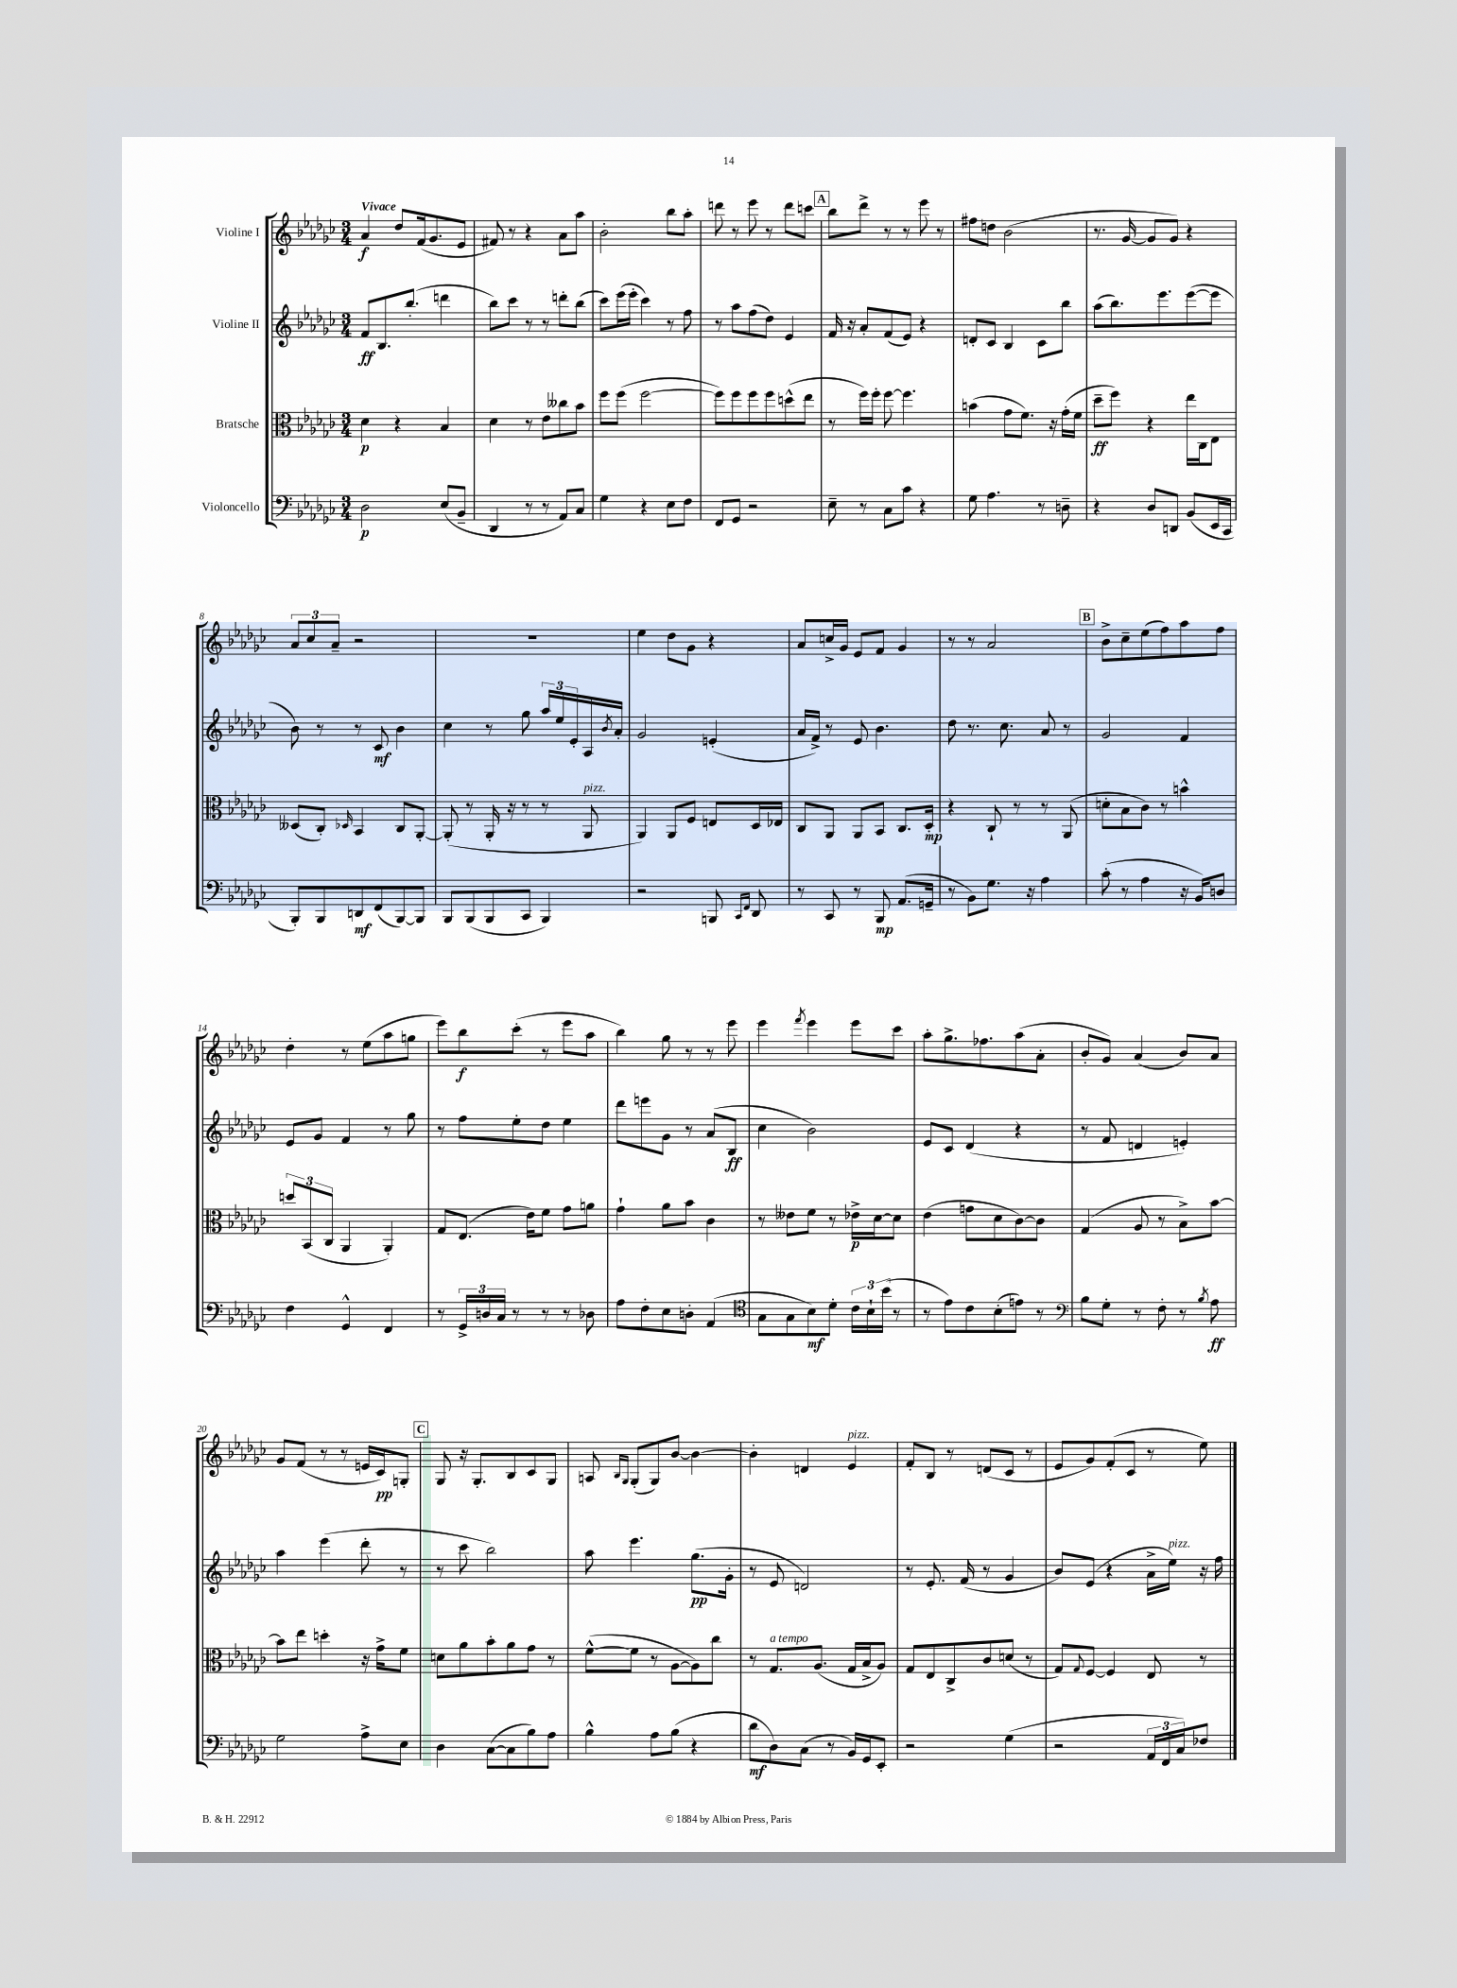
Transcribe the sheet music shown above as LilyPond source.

<<
\new StaffGroup <<
\new Staff = "s0" \with { instrumentName = "Violine I" } {
    \clef treble \key ges \major \numericTimeSignature \time 3/4 \tempo "Vivace"
    aes'4\f des''8 f'16( ges'8. ees'8 |
    fis'8) r8 r4 aes'8 aes''8 |
    bes'2-. bes''8 aes''8-. |
    d'''8 r8 ees'''8 r8 d'''8 c'''8 |
    \mark \markup { \box "A" } bes''8 des'''8-> r8 r8 ees'''8 r8 |
    fis''8 d''8 bes'2( |
    r8. ges'16~ ges'8 ges'8) r4 |
    \tuplet 3/2 { aes'8 ces''8 aes'8-- } r2 |
    R2. |
    ees''4 des''8 ges'8 r4 |
    aes'8 c''16-> ges'16 ees'8 f'8 ges'4 |
    r8 r8 aes'2 |
    \mark \markup { \box "B" } bes'8-> ces''8-- ees''8( f''8) aes''8 f''8 |
    des''4-. r8 ees''8( aes''8 g''8 |
    ees'''8) bes''8\f ces'''8-.( r8 ees'''8 aes''8 |
    bes''4) ges''8 r8 r8 ees'''8 |
    ees'''4 \acciaccatura { f'''8 } ees'''4 ees'''8 ces'''8 |
    aes''8-. ges''8.-> fes''8. aes''8( aes'8-. |
    bes'8-. ges'8) aes'4( bes'8) aes'8 |
    ges'8 f'8( r8 r8 e'16 ces'16\pp) g8-. |
    \mark \markup { \box "C" } ges8 r16 ges8.-. bes8 ces'8 ges8 |
    a8 \grace { bes16 ges16 } ges8-.( ges8) bes'8~ bes'4~ |
    bes'4-. d'4 ees'4^\markup { \italic "pizz." } |
    f'8-. bes8 r8 d'8( ces'8 r8 |
    ees'8 ges'8) f'8-.( ces'8 r8 ees''8) \bar "|." |
}
\new Staff = "s1" \with { instrumentName = "Violine II" } {
    \clef treble \key ges \major \numericTimeSignature \time 3/4
    f'8\ff bes8. bes''8.-.( d'''4 |
    bes''8) ces'''8 r8 r8 d'''8-. bes''8( |
    ces'''8) ees'''16( ees'''16-. ces'''4) r8 f''8 |
    r8 aes''8 f''8( des''8) ees'4 |
    \mark \markup { \box "A" } f'16 r16 aes'8-. f'8( ees'8) r4 |
    d'8-. ces'8 bes4 ces'8 bes''8 |
    aes''8( bes''8.) ees'''8. ees'''8~( ees'''8 |
    bes'8) r8 r8 ces'8\mf bes'4 |
    ces''4 r8 ges''8 \tuplet 3/2 { aes''16 ees''16 ees'16-. } aes16 \acciaccatura { bes'8 } aes'16-. |
    ges'2 e'4-.( |
    aes'16 f'16->) r8 ees'8 bes'4. |
    des''8 r8. ces''8. aes'8 r8 |
    \mark \markup { \box "B" } ges'2 f'4 |
    ees'8 ges'8 f'4 r8 ges''8 |
    r8 f''8 ees''8-. des''8 ees''4 |
    des'''8 e'''8 ges'8 r8 aes'8( bes8\ff |
    ces''4 bes'2) |
    ees'8 ces'8 des'4( r4 |
    r8 f'8 d'4 e'4-.) |
    aes''4 ees'''4( des'''8-. r8 |
    \mark \markup { \box "C" } r8 ces'''8 bes''2) |
    aes''8 ees'''4. ges''8.\pp( ges'16-. |
    r8 ees'8 d'2) |
    r8 ees'8.-. f'16( r8 ges'4 |
    bes'8) ees'8( r4 aes'16-> ees''16^\markup { \italic "pizz." }) r16 f''16 \bar "|." |
}
\new Staff = "s2" \with { instrumentName = "Bratsche" } {
    \clef alto \key ges \major \numericTimeSignature \time 3/4
    des'4\p r4 bes4 |
    des'4 r8 ees'8 ceses''8 bes'8 |
    f''8 f''8( f''2~ |
    f''8) f''8 f''8 f''8 d''8-^( ees''8 |
    \mark \markup { \box "A" } r8 f''16) f''16-. f''8~ f''4. |
    b'4( ges'8 f'8.) r16 ges'16-.( f'16 |
    des''8--\ff f''8) r4 ees''16 ces16 ees8 |
    deses8( ces8-.) \grace { des16 } bes,4 ces8 aes,8~-. |
    aes,8-.( r8 aes,16-. r16 r8 r8 aes,8^\markup { \italic "pizz." } |
    aes,4) aes,8 f8 e8 des16 ees16 |
    ces8 aes,8 aes,8 bes,8 ces8. des16-.\mp |
    r4 ces8-! r8 r8 aes,8( |
    \mark \markup { \box "B" } d'8-. bes8 ces'8) r8 b'4-^ |
    \tuplet 3/2 { d''8 bes,8( ces8 } aes,4 aes,4-.) |
    ges8 ees8.( ees'16) f'8 ges'8 a'8 |
    ges'4-! aes'8 bes'8 ces'4 |
    r8 eeses'8 f'8 r8 ees'16->\p des'16~ des'8 |
    ees'4( g'8 des'8 ces'8~) ces'8 |
    ges4( aes8 r8 bes8->) bes'8~ |
    bes'8 ees''8 d''4-. r16 ges'16-> f'8 |
    \mark \markup { \box "C" } d'8 aes'8 bes'8-. aes'8 ges'8 r8 |
    f'8~-^( f'8 r8 aes8~ aes8) ces''8 |
    r8 ges8.^\markup { \italic "a tempo" } aes8.( ges16 bes16-> aes8) |
    ges8 ees8 ces8-> ces'8 d'8( r8 |
    ges8) \appoggiatura { ges8 } f8~ f4 ees8 r8 \bar "|." |
}
\new Staff = "s3" \with { instrumentName = "Violoncello" } {
    \clef bass \key ges \major \numericTimeSignature \time 3/4
    des2\p ees8( bes,8-- |
    des,4 r8 r8 aes,8) ces8 |
    ges4 r4 ees8 f8 |
    f,8 ges,8 r2 |
    \mark \markup { \box "A" } ees8-- r8 ces8 ces'8 r4 |
    ges8 aes4. r8 d8-- |
    r4 des8 d,8 bes,8( ees,16 ces,16 |
    bes,,8-.) bes,,8 d,8\mf f,8( bes,,8~) bes,,8 |
    bes,,8 bes,,8( bes,,8 ces,8 bes,,4) |
    r2 b,,8 \grace { ces,16 f,16 } des,8 |
    r8 ces,8 r8 bes,,8\mp aes,8.( g,16-- |
    r8 bes,8) ges8. r16 aes4 |
    \mark \markup { \box "B" } ces'8-.( r8 aes4 r16 bes,16) d8 |
    f4 ges,4-^ f,4 |
    r8 \tuplet 3/2 { ges,16-> d16 ces16 } r8 r8 r8 des8 |
    aes8 f8-. ees8 d8-. aes,4( |
    \clef tenor ges8 ges8 bes8\mf) des'8-. \tuplet 3/2 { ces'16 bes16-! bes'16( } r8 |
    r8 ees'8) ces'8 bes8-.( e'8) r8 |
    \clef bass bes8 ges8-. r8 f8-. r8 \acciaccatura { bes8 } aes8\ff |
    ges2 aes8-> ees8 |
    \mark \markup { \box "C" } des4 ces8~( ces8 bes8) aes8 |
    bes4-^ aes8 bes8( r4 |
    des'8\mf des8) ces8( r8 bes,16) ges,16 ees,8-. |
    r2 ges4( |
    r2 \tuplet 3/2 { aes,16 f,16 ces16) } fes8 \bar "|." |
}
>>
>>
